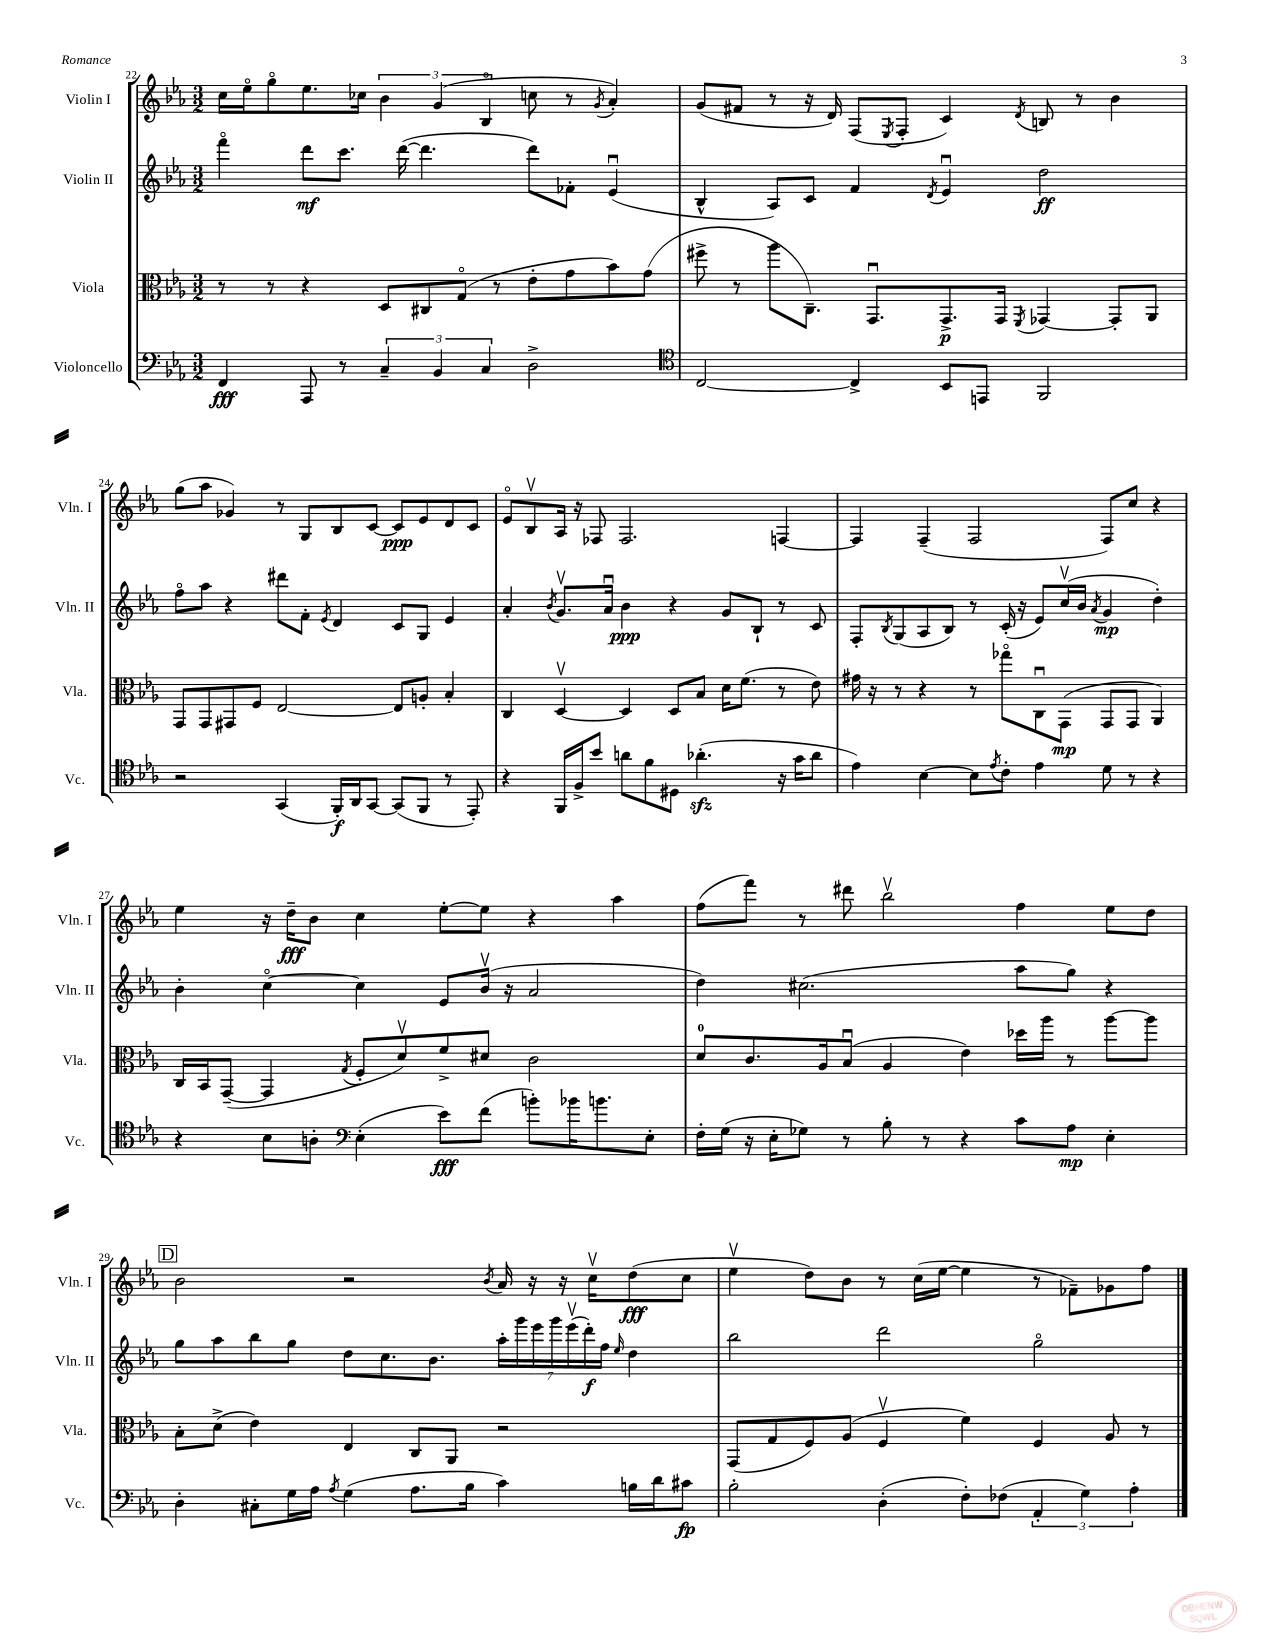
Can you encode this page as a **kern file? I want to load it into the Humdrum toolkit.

**kern	**dynam	**kern	**dynam	**kern	**dynam	**kern	**dynam
*part4	*part4	*part3	*part3	*part2	*part2	*part1	*part1
*staff4	*staff4	*staff3	*staff3	*staff2	*staff2	*staff1	*staff1
*I"Violoncello	*	*I"Viola	*	*I"Violin II	*	*I"Violin I	*
*I'Vc.	*	*I'Vla.	*	*I'Vln. II	*	*I'Vln. I	*
*clefF4	*	*clefC3	*	*clefG2	*	*clefG2	*
*k[b-e-a-]	*	*k[b-e-a-]	*	*k[b-e-a-]	*	*k[b-e-a-]	*
*M3/2	*	*M3/2	*	*M3/2	*	*M3/2	*
=22	=22	=22	=22	=22	=22	=22	=22
4FF/	fff	8r	.	4fff\	.	16cc\LL	.
.	.	.	.	.	.	16ee-\J	.
.	.	8r	.	.	.	8gg\	.
8AAA-/	.	4r	.	8ddd\L	mf	8.ee-\	.
8r	.	.	.	8.ccc\J	.	.	.
.	.	.	.	.	.	16cc-X\Jk	.
6C~/	.	8D/L	.	.	.	6b-\	.
.	.	.	.	([16ddd\	.	.	.
.	.	8C#X/	.	4.ddd\]	.	.	.
6BB-/	.	.	.	.	.	(6g/	.
.	.	(8G/J	.	.	.	.	.
6C/	.	.	.	.	.	6B-/	.
.	.	8r	.	.	.	.	.
2D^\	.	8e-'\L	.	8ddd\L)	.	8ccn\	.
.	.	8g\	.	8f-X'\J	.	8r	.
.	.	.	.	.	.	8qg/	.
.	.	8b-\)	.	(4e-u/	.	4a-'/)	.
.	.	(8g\J	.	.	.	.	.
=23	=23	=23	=23	=23	=23	=23	=23
*clefC4	*	*	*	*	*	*	*
[2C/	.	8ff#X^\	.	4B-^^/	.	(8g/L	.
.	.	8r	.	.	.	8f#X/J	.
.	.	8aa-\L	.	8A-/L)	.	8r	.
.	.	8.C~\J)	.	8c/J	.	16r	.
.	.	.	.	.	.	16d/)	.
4C^/]	.	.	.	4f/	.	(8F/L	.
.	.	8.GGu/L	.	.	.	.	.
.	.	.	.	.	.	8qE-/	.
.	.	.	.	.	.	8F'/J	.
.	.	.	.	8qd/	.	.	.
8BB-/L	.	8.GG^/	p	4e-u/	.	4c/)	.
8EEn/J	.	.	.	.	.	.	.
.	.	16GG/Jk	.	.	.	.	.
.	.	8qFF/	.	.	.	8qd/	.
2FF/	.	[4GG-X/	.	2dd\	ff	8Bn/	.
.	.	.	.	.	.	8r	.
.	.	8GG-'/L]	.	.	.	4b-\	.
.	.	8AA-/J	.	.	.	.	.
!!LO:LB:g=z
=24	=24	=24	=24	=24	=24	=24	=24
2r	.	8GG/L	.	8ff\L	.	(8gg\L	.
.	.	8GG/	.	8aa-\J	.	8aa-\J	.
.	.	8GG#X/	.	4r	.	4g-X/)	.
.	.	8F/J	.	.	.	.	.
(4GG/	.	[2E-/	.	8ddd#X\L	.	8r	.
.	.	.	.	8f'\J	.	8G/L	.
.	.	.	.	8qe-/	.	.	.
16FF'/LL)	f	.	.	4d/	.	8B-/	.
16AA-/J	.	.	.	.	.	.	.
[8GG/J	.	.	.	.	.	[8c/J	.
(8GG/L]	.	8E-/L]	.	8c/L	.	8c/L]	ppp
8FF/J	.	8An'/J	.	8G/J	.	8e-/	.
8r	.	4B-'/	.	4e-/	.	8d/	.
8EE-'/)	.	.	.	.	.	8c/J	.
=25	=25	=25	=25	=25	=25	=25	=25
4r	.	4C/	.	4a-'/	.	8e-/L	.
.	.	.	.	.	.	8B-v/	.
.	.	.	.	8qb-/	.	.	.
16FF/LL	.	[4Dv/	.	8.gv/L	.	16A-/Jk	.
16F^/J	.	.	.	.	.	16r	.
8b-/J	.	.	.	.	.	8F-X/	.
.	.	.	.	16a-u/Jk	.	.	.
8an\L	.	4D/]	.	4b-\	ppp	2.F-/	.
8f\	.	.	.	.	.	.	.
8D#X\J	.	8D/L	.	4r	.	.	.
(4.a-Xzz'\	.	8B-/J	.	.	.	.	.
.	.	16d\KL	.	8g/L	.	.	.
.	.	(8.f\J	.	.	.	.	.
.	.	.	.	8B-`/J	.	.	.
16r	.	8r	.	8r	.	[4Fn/	.
16g\KL	.	.	.	.	.	.	.
8a-\J	.	8e-\)	.	8c/	.	.	.
=26	=26	=26	=26	=26	=26	=26	=26
4e-\)	.	16g#X\	.	8F'/L	.	4F/]	.
.	.	16r	.	.	.	.	.
.	.	.	.	8qB-/	.	.	.
.	.	8r	.	(8G/	.	.	.
[4B-\	.	4r	.	8A-/	.	(4F~/	.
.	.	.	.	8B-/J)	.	.	.
8B-\L]	.	8r	.	8r	.	2F/	.
8qe-/	.	.	.	.	.	.	.
8c'\J	.	8gg-X\L	.	(16c'/	.	.	.
.	.	.	.	16r	.	.	.
4e-\	.	8Cu\	.	8e-/L)	.	.	.
.	.	(8GG\J	mp	(16ccv/L	.	.	.
.	.	.	.	16b-/JJ	.	.	.
.	.	.	.	8qa-/	.	.	.
8d\	.	8GG/L	.	4g/	mp	8F/L)	.
8r	.	8GG/J	.	.	.	8cc/J	.
4r	.	4AA-/)	.	4dd'\)	.	4r	.
!!LO:LB:g=z
=27	=27	=27	=27	=27	=27	=27	=27
4r	.	16C/LL	.	4b-'\	.	4ee-\	.
.	.	16BB-/J	.	.	.	.	.
.	.	([8GG~/J	.	.	.	.	.
8B-\L	.	4GG/]	.	[4cc\	.	16r	.
.	.	.	.	.	.	16dd~\KL	fff
8An'\J	.	.	.	.	.	8b-\J	.
*clefF4	*	*	*	*	*	*	*
.	.	8qG/	.	.	.	.	.
(4E-'\	.	8F'/L	.	4cc\]	.	4cc\	.
.	.	8dv/)	.	.	.	.	.
8e-\L)	fff	8f^/	.	8e-/L	.	[8ee-'\L	.
(8f\J	.	8d#X/J	.	(16b-v/Jk	.	8ee-\J]	.
.	.	.	.	16r	.	.	.
8bn'\L)	.	2c\	.	2a-/	.	4r	.
16b-X\K	.	.	.	.	.	.	.
8.bn\	.	.	.	.	.	.	.
.	.	.	.	.	.	4aa-\	.
8E-'\J	.	.	.	.	.	.	.
=28	=28	=28	=28	=28	=28	=28	=28
16F'\LL	.	8d/L	.	4dd\)	.	(8ff\L	.
(16G\JJ	.	.	.	.	.	.	.
16r	.	8.c/	.	.	.	8fff\J)	.
16E-'\KL	.	.	.	.	.	.	.
8G-X\J)	.	.	.	(2.cc#X\	.	8r	.
.	.	16A-/k	.	.	.	.	.
8r	.	(8B-u/J	.	.	.	8ddd#X\	.
8B-'\	.	4A-/	.	.	.	2bb-v\	.
8r	.	.	.	.	.	.	.
4r	.	4e-\)	.	.	.	.	.
8c\L	.	16dd-X\LL	.	8aa-\L	.	4ff\	.
.	.	16aa-\JJ	.	.	.	.	.
8A-\J	mp	8r	.	8gg\J)	.	.	.
4E-'\	.	[8aa-\L	.	4r	.	8ee-\L	.
.	.	8aa-\J]	.	.	.	8dd\J	.
!!LO:LB:g=z
!!LO:REH:place=s1:t=D
=29	=29	=29	=29	=29	=29	=29	=29
4D'\	.	8B-'\L	.	8gg\L	.	2b-\	.
.	.	(8d^\J	.	8aa-\	.	.	.
8C#X'\L	.	4e-\)	.	8bb-\	.	.	.
16G\L	.	.	.	8gg\J	.	.	.
16A-\JJ	.	.	.	.	.	.	.
8qA-/	.	.	.	.	.	.	.
(4G\	.	4E-/	.	8dd\L	.	2r	.
.	.	.	.	8.cc\	.	.	.
8.A-\L	.	8C/L	.	.	.	.	.
.	.	.	.	8.b-\J	.	.	.
.	.	8AA-/J	.	.	.	.	.
16B-\Jk	.	.	.	.	.	.	.
.	.	.	.	.	.	8qb-/	.
4c\)	.	2r	.	28aa-'\LL	.	16a-/	.
.	.	.	.	28ggg\	.	.	.
.	.	.	.	.	.	16r	.
.	.	.	.	28eee-\	.	.	.
.	.	.	.	28ggg\	.	.	.
.	.	.	.	.	.	16r	.
.	.	.	.	(28eee-v\	.	.	.
.	.	.	.	28ddd'\)	f	.	.
.	.	.	.	.	.	16ccv\KL	.
.	.	.	.	28ff\JJ	.	.	.
.	.	.	.	16qqee-/	.	.	.
16Bn\LL	.	.	.	4dd\	.	(8dd\	fff
16d\J	.	.	.	.	.	.	.
8c#X\J	fp	.	.	.	.	8cc\J	.
=30	=30	=30	=30	=30	=30	=30	=30
2B-'\	.	(8GG/L	.	2bb-\	.	4ee-v\	.
.	.	8G/	.	.	.	.	.
.	.	8F/)	.	.	.	8dd\L)	.
.	.	(8A-/J	.	.	.	8b-\J	.
(4D'\	.	4Fv/	.	2ddd\	.	8r	.
.	.	.	.	.	.	(16cc\LL	.
.	.	.	.	.	.	[16ee-\JJ	.
8F'\L)	.	4f\)	.	.	.	4ee-\]	.
(8F-X\J	.	.	.	.	.	.	.
6AA-'/	.	4F/	.	2gg\	.	8r	.
.	.	.	.	.	.	8f-X~\L)	.
6G\)	.	.	.	.	.	.	.
.	.	8A-/	.	.	.	8g-X\	.
6A-'\	.	.	.	.	.	.	.
.	.	8r	.	.	.	8ff\J	.
==	==	==	==	==	==	==	==
*-	*-	*-	*-	*-	*-	*-	*-
